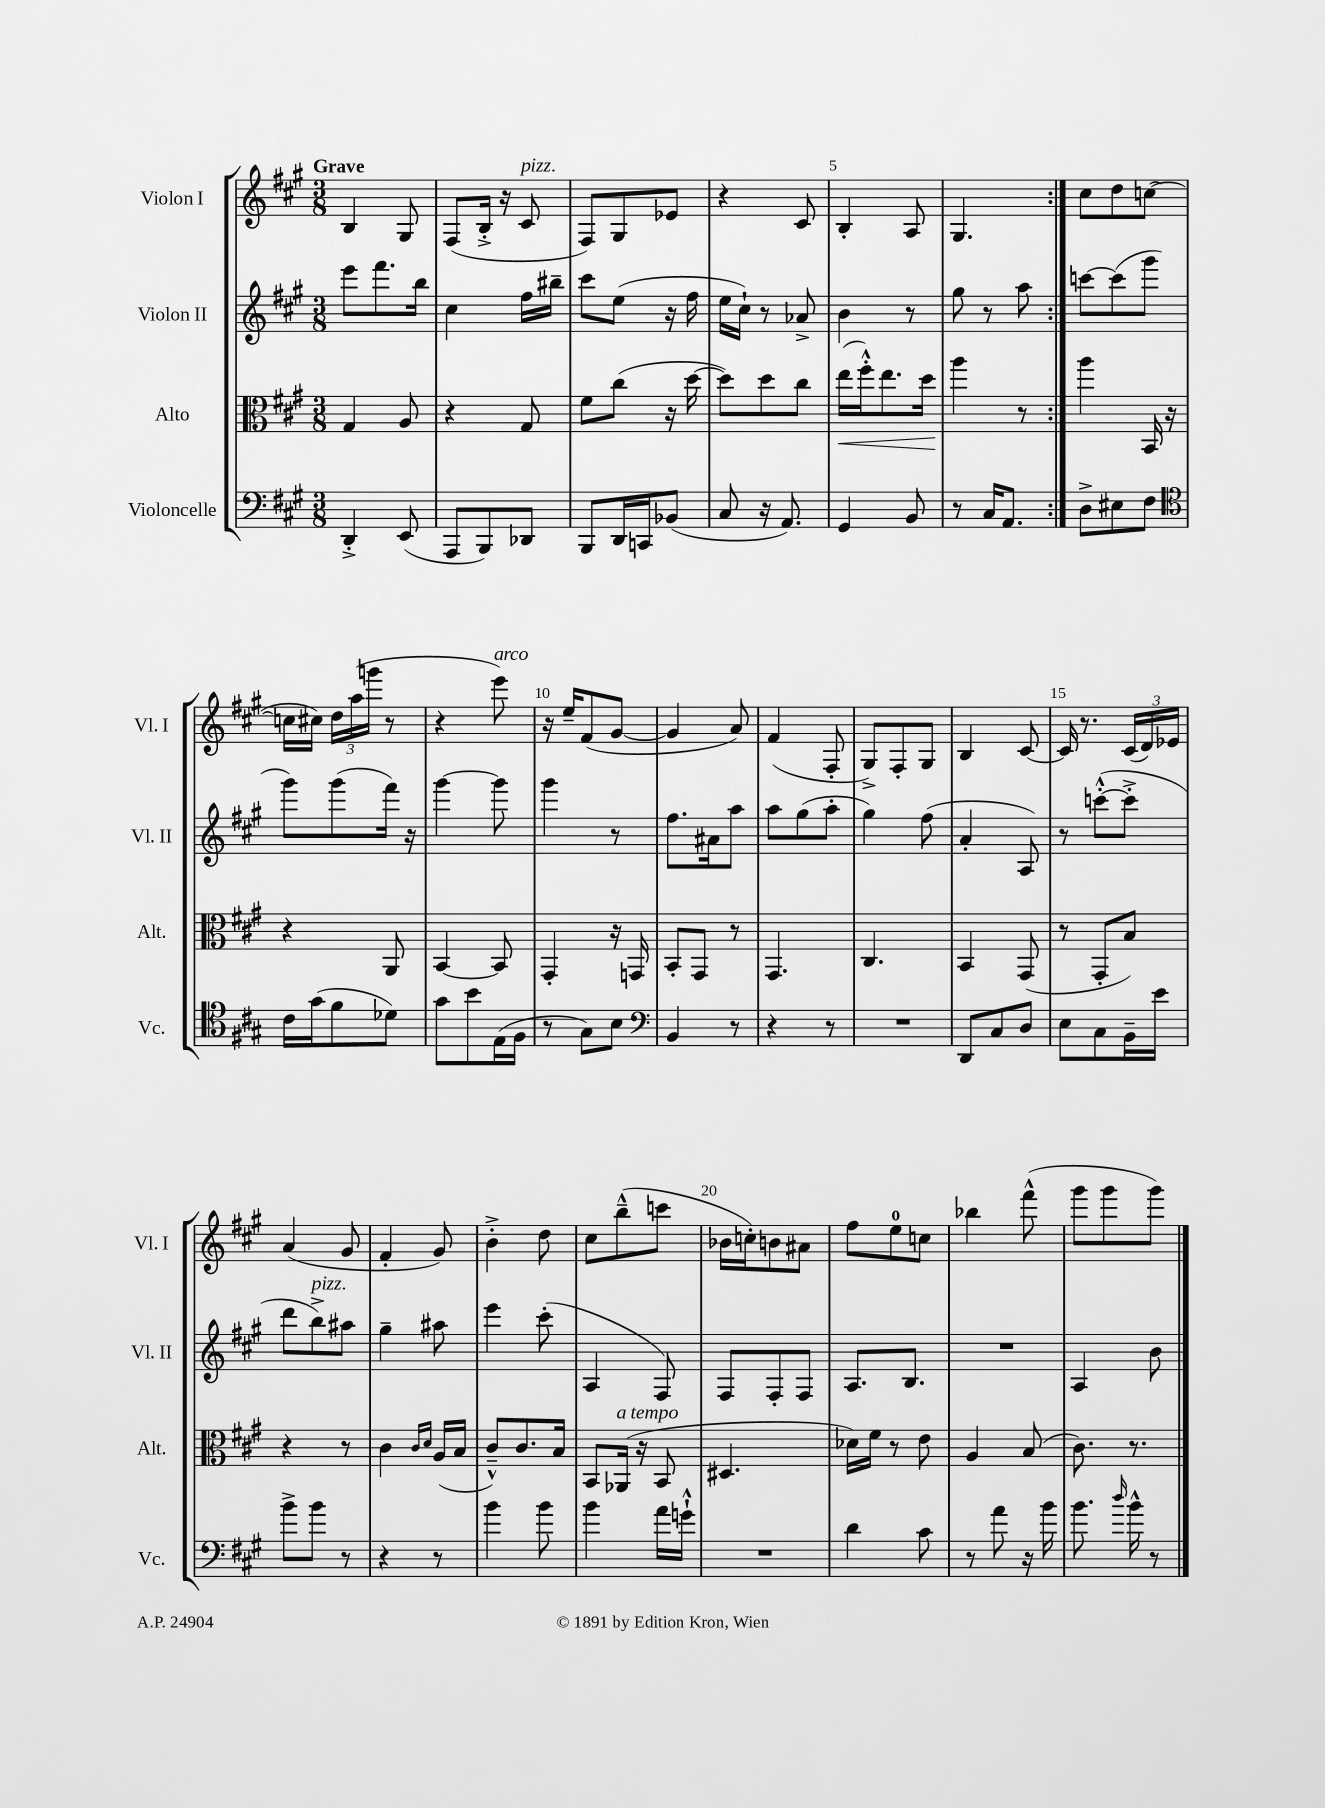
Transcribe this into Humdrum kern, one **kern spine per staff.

**kern	**kern	**kern	**kern
*staff4	*staff3	*staff2	*staff1
*clefF4	*clefC3	*clefG2	*clefG2
*k[f#c#g#]	*k[f#c#g#]	*k[f#c#g#]	*k[f#c#g#]
*M3/8	*M3/8	*M3/8	*M3/8
4DD'^/	4G#/	8eee\L	4B/
.	.	8.fff#\	.
(8EE/	8A/	.	8G#/
.	.	16bb\Jk	.
=	=	=	=
8AAA/L	4r	4cc#\	(8F#/L
8BBB/)	.	.	16B'^/Jk
.	.	.	16r
8DD-/J	8G#/	16ff#\LL	8c#/
.	.	16bb#~\JJ	.
=	=	=	=
8BBB/L	8f#\L	8ccc#\L	8F#/L)
16DD/L	(8cc#\J	(8ee\J	8G#/
16CC/J	.	.	.
(8BB-/J	16r	16r	8e-/J
.	[16dd\	16ff#\	.
=	=	=	=
8C#/	8dd\]L)	16ee\LL	4r
.	.	16cc#`\JJ)	.
16r	8dd\	8r	.
8.AA/)	.	.	.
.	8cc#\J	8a-^/	8c#/
=	=	=	=
4GG#/	(16ee\LL	4b\	4B'/
.	16ff#'^^\J)	.	.
.	8.ee\	.	.
8BB/	.	8r	8A/
.	16dd\Jk	.	.
=	=	=	=
8r	4aa\	8gg#\	4.G#/
16C#/LK	.	8r	.
8.AA/J	.	.	.
.	8r	8aa\	.
=:|!	=:|!	=:|!	=:|!
8D^\L	4aa\	[8ccc\L	8cc#\L
8E#\	.	(8ccc\]	8dd\
8F#\J	16BB/	8ggg#\J	([8cc\J
.	16r	.	.
=	=	=	=
*clefC4	*	*	*
16c#\LL	4r	8ggg#\L)	16cc\]LL
(16g#\J	.	.	16cc#\JJ)
8f#\	.	(8ggg#\	24dd\LL
.	.	.	(24aa\
.	.	.	24ggg\JJ
8d-\J)	8AA/	16fff#\Jk)	8r
.	.	16r	.
=	=	=	=
8g#\L	[4BB/	[4ggg#\	4r
8b\	.	.	.
(16E\L	8BB/]	8ggg#\]	8eee\)
16F#\JJ	.	.	.
=	=	=	=
8r	4GG#'/	4ggg#\	16r
.	.	.	16ee~/LK
8G#\L)	.	.	(8f#/
8B\J	16r	8r	[8g#/J
.	16GG/	.	.
=	=	=	=
*clefF4	*	*	*
4BB/	8BB'/L	8.ff#\L	4g#/]
.	8GG#/J	.	.
.	.	16a#\k	.
8r	8r	8aa\J	8a/)
=	=	=	=
4r	4.GG#/	8aa\L	(4f#/
.	.	(8gg#\	.
8r	.	8aa'\J	8F#'/
=	=	=	=
4.r	4.C#/	4gg#\)	8G#^/L)
.	.	.	8F#'/
.	.	(8ff#\	8G#/J
=	=	=	=
8DD/L	4BB/	4a'/	4B/
8C#/	.	.	.
8D/J	(8GG#/	8A/)	[8c#/
=	=	=	=
8E\L	8r	8r	16c#/]
.	.	.	8.r
8C#\	8GG#'/L	([8ccc'^^\L	.
16BB~\L	8B/J)	8ccc'^\]J	(24c#/LL
.	.	.	24d/)
16e\JJ	.	.	.
.	.	.	24e-/JJ
=	=	=	=
8b^\L	4r	8ddd\L	(4a/
8b\J	.	8bb^\)	.
8r	8r	8aa#\J	8g#/
=	=	=	=
4r	4c#\	4gg#~\	4f#'/
.	16qqc#/LL	.	.
.	16qqd/JJ	.	.
8r	(16A/LL	8aa#\	8g#/)
.	16B/JJ	.	.
=	=	=	=
4b\	8c#~^^/L)	4eee\	4b'^\
.	8.c#/	.	.
8b\	.	(8ccc#'\	8dd\
.	16B/Jk	.	.
=	=	=	=
4b\	8BB/L	4A/	8cc#\L
.	(16AA-/Jk	.	(8bb~^^\
.	16r	.	.
16a\LL	8BB/	8F#/)	8ccc\J
16g`^^\JJ	.	.	.
=	=	=	=
4.r	4.D#/	8F#/L	16b-\LL
.	.	.	16cc'\J)
.	.	8F#'/	8b\
.	.	8F#/J	8a#\J
=	=	=	=
4d\	16d-\LL)	8.A/L	8ff#\L
.	16f#\JJ	.	.
.	8r	.	8ee\
.	.	8.B/J	.
8c#\	8e\	.	8cc\J
=	=	=	=
8r	4A/	4.r	4bb-\
8a\	.	.	.
16r	(8B/	.	(8fff#^^\
16b\	.	.	.
=	=	=	=
8.b\	8.c#\)	4A/	8ggg#\L
.	.	.	8ggg#\
16qqdd/	.	.	.
16b^^\	8.r	.	.
8r	.	8b\	8ggg#\J)
==	==	==	==
*-	*-	*-	*-
